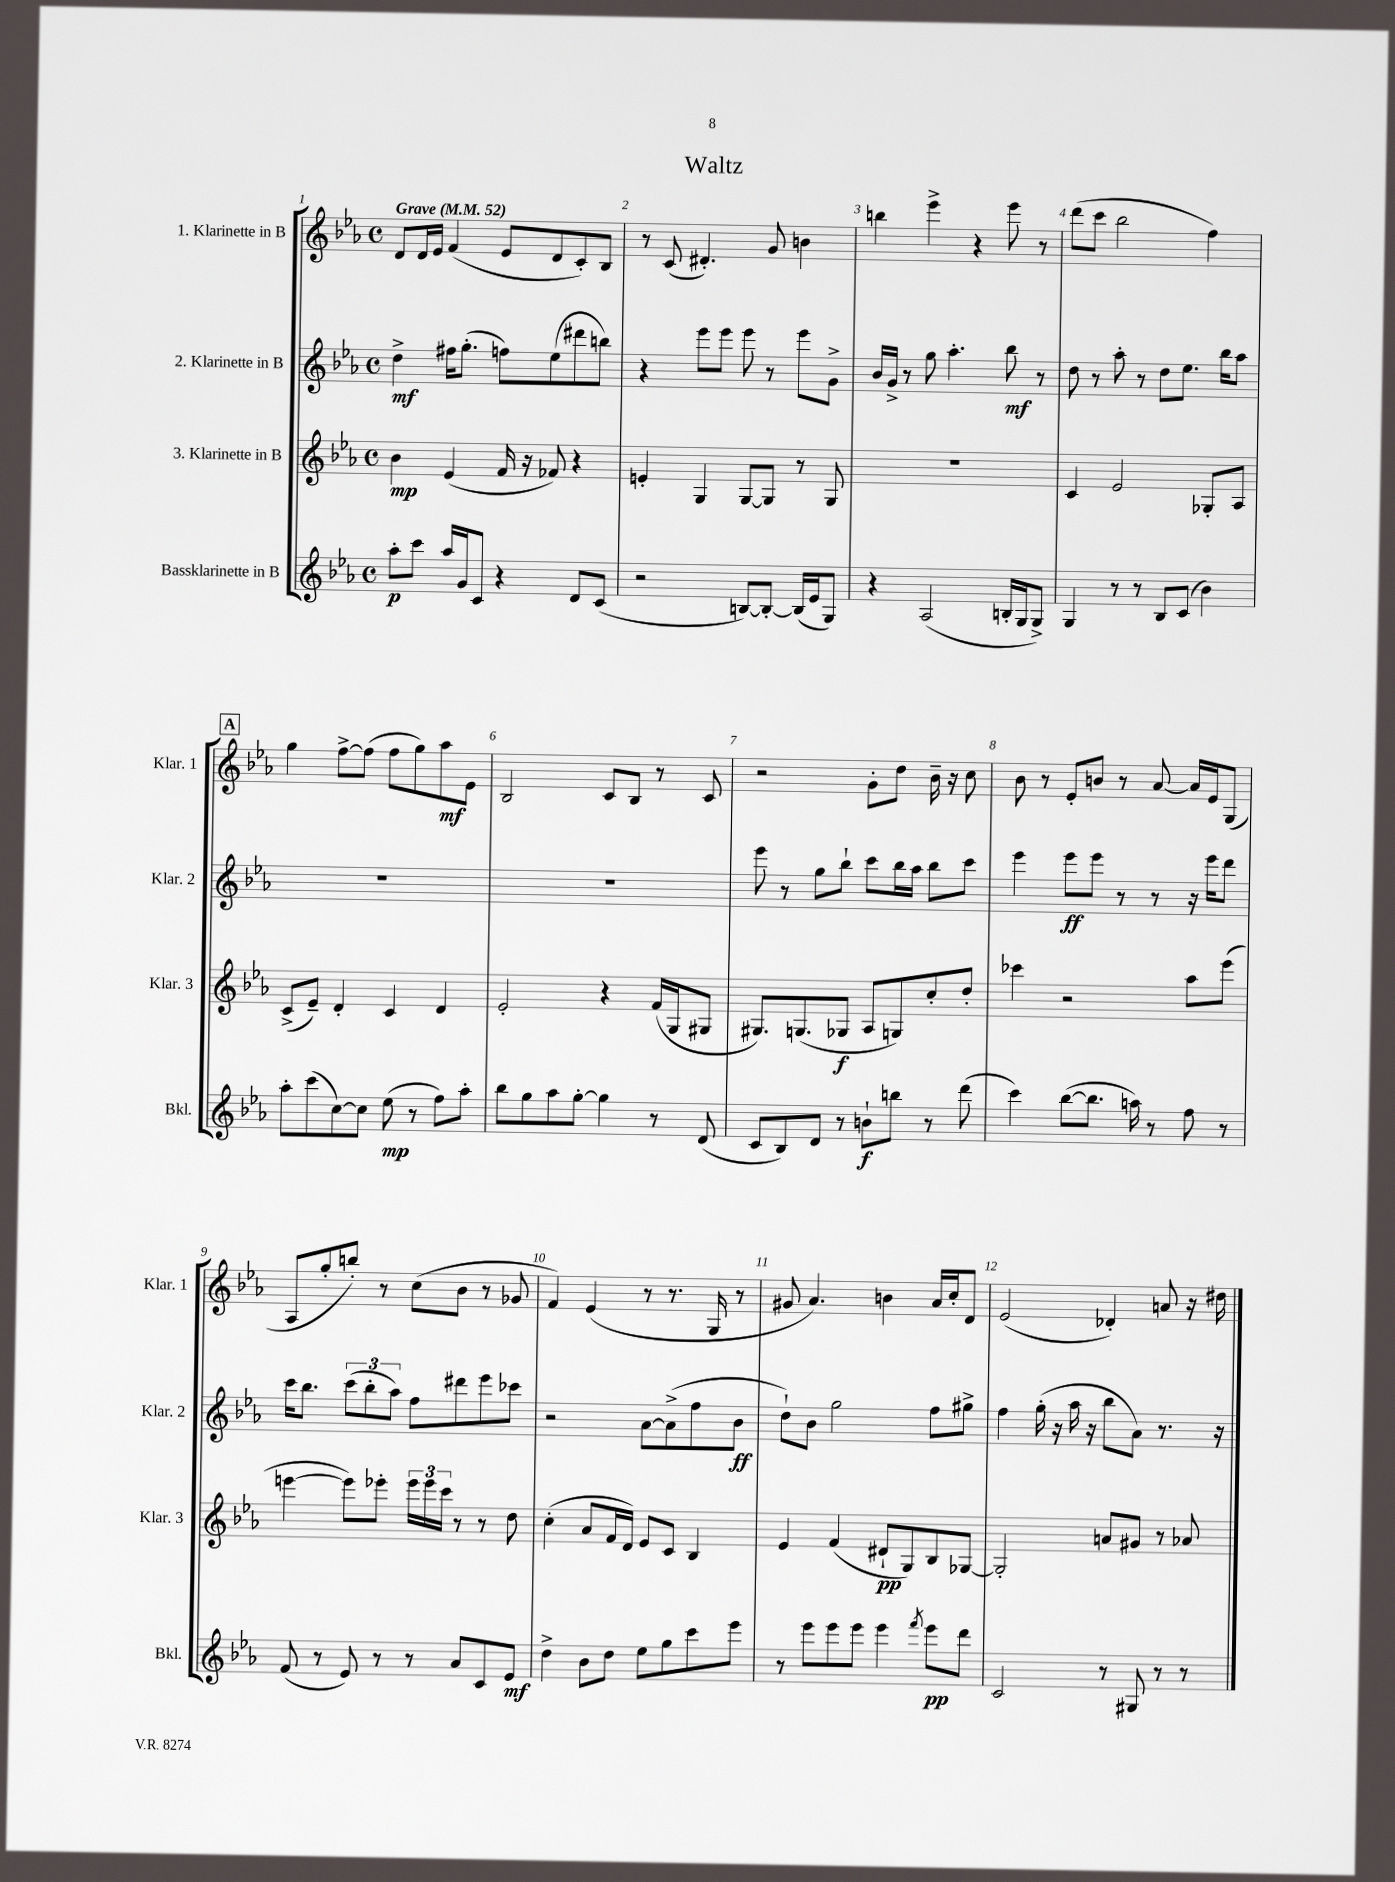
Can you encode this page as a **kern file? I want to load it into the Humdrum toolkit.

**kern	**kern	**kern	**kern
*staff4	*staff3	*staff2	*staff1
*clefG2	*clefG2	*clefG2	*clefG2
*k[b-e-a-]	*k[b-e-a-]	*k[b-e-a-]	*k[b-e-a-]
*M4/4	*M4/4	*M4/4	*M4/4
*met(c)	*met(c)	*met(c)	*met(c)
*MM52	*MM52	*MM52	*MM52
8aa-'	4b-	4dd^	8d
8ccc	.	.	16d
.	.	.	16e-
16aa-	(4e-	16ff#	(4f
16g	.	(8.gg'	.
8c	.	.	.
4r	16f	8ff)	8e-
.	16r	.	.
.	8f-)	(8ee-	8d
8d	4r	8ddd#	8c')
(8c	.	8bb)	8B-
=	=	=	=
2r	4e'	4r	8r
.	.	.	(8c
.	4G	8eee-	4.d#')
.	.	8eee-	.
[8B)	[8G	8eee-	.
8B'_	8G]	8r	8g
(16B]	8r	8eee-	4b
16e-	.	.	.
8G)	8G	8g^	.
=	=	=	=
4r	1r	16b-	4bb
.	.	16g^	.
.	.	8r	.
(2A-	.	8gg	4eee-^
.	.	4.aa-'	.
.	.	.	4r
16B'	.	8bb-	8eee-
16G	.	.	.
8G^)	.	8r	8r
=	=	=	=
4G	4c	8dd	(8ddd
.	.	8r	8ccc
8r	2e-	8aa-'	2bb-
8r	.	8r	.
8B-	.	8dd	.
(8c	.	8.ee-	.
4b-)	8G-'	.	4ff)
.	.	16bb-	.
.	8A-	8aa-	.
=	=	=	=
8aa-'	(8c^	1r	4gg
(8ccc	8e-~)	.	.
[8cc)	4d'	.	[8ff^
8cc]	.	.	(8ff]
(8ee-	4c	.	8ff
8r	.	.	8gg)
8ff)	4d	.	8aa-
8aa-'	.	.	8e-
=	=	=	=
8bb-	2e-'	1r	2B-
8gg	.	.	.
8aa-	.	.	.
[8gg'	.	.	.
4gg]	4r	.	8c
.	.	.	8B-
8r	(16f	.	8r
.	16G	.	.
(8d	8G#	.	8c
=	=	=	=
8c	8.G#)	8eee-	2r
8B-)	.	8r	.
.	(8.G	.	.
8d	.	8gg	.
8r	8G-	8bb-`	.
8b`	8A-	8ccc	8g'
8bb	8G)	16bb-	8dd
.	.	16aa-	.
8r	8cc'	8bb-	16b-~
.	.	.	16r
(8ddd	8dd'	8ccc	8cc
=	=	=	=
4ccc)	4ccc-	4eee-	8b-
.	.	.	8r
([8bb-	2r	8eee-	8e-'
8.bb-]	.	8eee-	8b
.	.	8r	8r
16aa)	.	.	.
8r	.	8r	[8a-
8ff	8aa-	16r	16a-]
.	.	16eee-	16e-
8r	(8eee-	8ddd	(8G
=	=	=	=
(8f	[4eee	16ccc	8A-
.	.	8.bb-	.
8r	.	.	8gg'
8e-)	8eee])	(12ccc	8bb')
.	.	12bb-'	.
8r	8eee-'	.	8r
.	.	12aa-)	.
8r	24eee-	8ff	(8cc
.	24eee-	.	.
.	24ccc	.	.
8a-	8r	8ddd#	8b-
8c	8r	8eee-	8r
8e-	8dd	8ccc-	8g-
=	=	=	=
4dd^	(4cc'	2r	4f)
8b-	8a-	.	(4e-
8dd	16f	.	.
.	16d)	.	.
8ee-	8e-	[8a-	8r
8gg	8c	(8a-^]	8.r
8ccc	4B-	8ff	.
.	.	.	16G
8eee-	.	8b-	8r
=	=	=	=
8r	4e-	8dd`)	8g#
8eee-	.	8b-	4.a-)
8eee-	(4f	2gg	.
8eee-	.	.	.
4eee-	8d#`	.	4b
.	8G)	.	.
8qfff	.	.	.
8eee-	8B-	8ff	16a-
.	.	.	16cc'
8ddd	[8G-	8gg#^	8d
=	=	=	=
2c	2G-']	4ff	(2e-
.	.	(16gg'	.
.	.	16r	.
.	.	16aa-	.
.	.	16r	.
8r	8a	8bb-	4d-')
8G#	8g#	8a-)	.
8r	8r	8.r	8a
8r	8a-	.	16r
.	.	16r	16dd#
==	==	==	==
*-	*-	*-	*-
